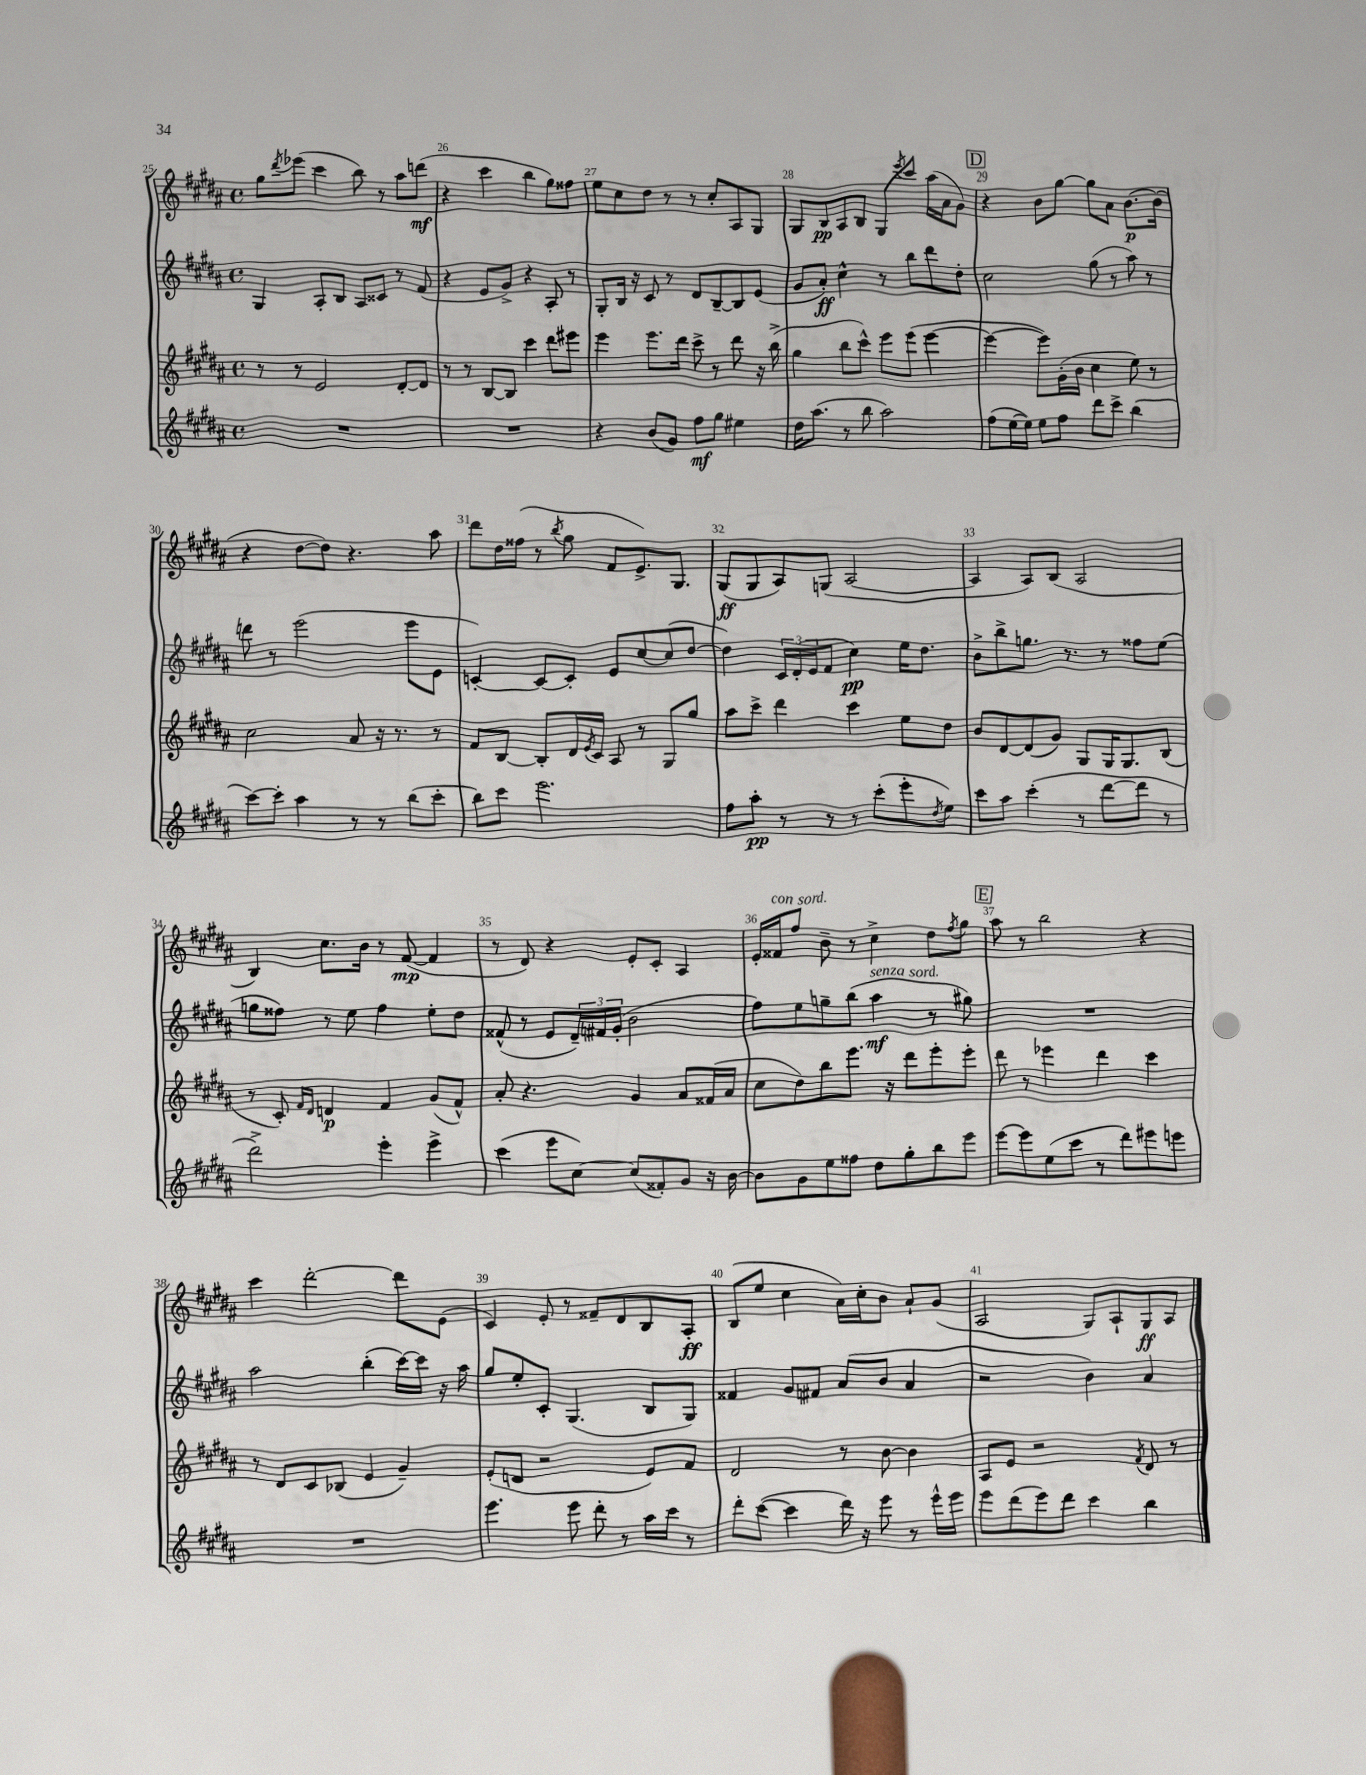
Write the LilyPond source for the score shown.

<<
\new StaffGroup <<
\new Staff = "s0" {
    \clef treble \key b \major \defaultTimeSignature \time 4/4
    gis''8 \acciaccatura { dis'''8 } ees'''8( cis'''4 b''8) r8 ais''8 d'''8\mf( |
    r4 cis'''4 b''4 gis''8) fisis''8 |
    e''8 cis''8 dis''8 r8 r8 cis''8-. ais8 gis8 |
    gis8 b8\pp ais8 b8 gis8 \acciaccatura { e'''8 } cis'''8 ais''16( ais'16 gis'8) |
    \mark \markup { \box "D" } r4 b'8 gis''8~ gis''8 ais'8 b'8.~\p b'16( |
    r4 dis''8~ dis''8) r4. ais''8 |
    dis'''8 dis''16 fisis''16( r8 \acciaccatura { b''8 } gis''8 fis'8 e'8.->) gis8. |
    gis8\ff( gis8 ais8) g8( ais2~ |
    ais4 ais8) b8( ais2 |
    b4) cis''8. b'16 r8 fis'8~\mp( fis'4 |
    r8 dis'8) r4 e'8-. cis'8-. ais4 |
    e'16-. fisis'16^\markup { \italic "con sord." } fis''8 b'8-- r8 cis''4-> dis''8 \acciaccatura { fis''8 } gis''8 |
    \mark \markup { \box "E" } ais''8 r8 b''2 r4 |
    cis'''4 dis'''2~-. dis'''8 e'8( |
    cis'4) e'8-. r8 fisis'8-- dis'8 b8 ais8-.\ff |
    b8( e''8 cis''4 ais'16) cis''16-. b'8 ais'8-! gis'8( |
    ais2 gis8) ais8-! gis8\ff ais8 \bar "|." |
}
\new Staff = "s1" {
    \clef treble \key b \major \defaultTimeSignature \time 4/4
    gis4 ais8-. b8 ais8 cisis'8 r8 fis'8( |
    r4 e'8 gis'8->) r4 ais8-. r8 |
    gis8-. b16 r16 cis'8 r8 dis'8 b8~-- b8 e'8( |
    gis'8 ais'8-.\ff) cis''4-^ r8 b''8 dis'''8 dis''8-. |
    \mark \markup { \box "D" } cis''2 gis''8( r8 ais''8) r8 |
    d'''8 r8 e'''2( e'''8 e'8 |
    c'4~-.) c'8~ c'8-. e'8 cis''8~ cis''8( dis''8~ |
    dis''4) \tuplet 3/2 { cis'16 dis'16-.( e'16 } fis'8 cis''4\pp) e''16 dis''8. |
    b'8-> b''8-> g''8. r8. r8 fisis''8 e''8( |
    g''8 fisis''8) r8 e''8 fisis''4 e''8-. dis''8 |
    fisis'8-^( r8 e'8 \tuplet 3/2 { dis'16--) fis'16 gis'16-.( } b'2 |
    fis''8) e''8 g''8-- b''8( ais''4\mf^\markup { \italic "senza sord." } r8 gis''8) |
    \mark \markup { \box "E" } R1 |
    ais''2 b''4-.( cis'''16~) cis'''16 r16 ais''16 |
    gis''8 e''8-. cis'8-. gis4.( b8 gis8) |
    fisis'4 gis'8 fis'8 ais'8( b'8 ais'4 |
    r2 b'4) ais'4 \bar "|." |
}
\new Staff = "s2" {
    \clef treble \key b \major \defaultTimeSignature \time 4/4
    r8 r8 e'2 dis'8~-. dis'8 |
    r8 r8 b8~ b8 cis'''4 dis'''8 eis'''8 |
    e'''4 e'''8. dis'''16 cis'''8-> r8 dis'''8 r16 b''16->( |
    gis''4 b''8 cis'''8-^) e'''8 e'''8( e'''4~ |
    \mark \markup { \box "D" } e'''4~ e'''8) gis'16-.( b'16 cis''4 e''8) r8 |
    cis''2 ais'8 r16 r8. r8 |
    fis'8 b8~ b8-. dis'16 \acciaccatura { e'8 } cis'16 ais8 r8 gis8 gis''8 |
    ais''8 cis'''8-> dis'''4 cis'''4 e''8 dis''8 |
    b'8 dis'8~ dis'8( gis'8) gis8 gis16 gis8. b8( |
    r8 cis'8-.) \grace { fis'16 dis'16 } d'4\p fis'4 gis'8( fis'8-^) |
    ais'8-. r4. gis'4 ais'8 fisis'16( ais'16 |
    cis''8 dis''8) b''8 e'''8. r16 dis'''8 e'''8-. e'''8-. |
    \mark \markup { \box "E" } dis'''8 r8 ees'''4 dis'''4 cis'''4 |
    r8 dis'8 cis'8 bes8( e'4 gis'4--) |
    e'8-.( d'8 r2 e'8) fis'8 |
    dis'2 r8 b'8~ b'4 |
    ais8 e'8 r2 \acciaccatura { fis'8 } dis'8 r8 \bar "|." |
}
\new Staff = "s3" {
    \clef treble \key b \major \defaultTimeSignature \time 4/4
    R1 |
    R1 |
    r4 b'8( gis'8) fis''8\mf gis''8 eis''4 |
    dis''16 ais''8.( r8 b''8 ais''2) |
    \mark \markup { \box "D" } fis''8( e''16~ e''16) e''8 fis''8 dis'''8 cis'''8-> b''4( |
    cis'''8~) cis'''8-. ais''4 r8 r8 b''8( cis'''8-. |
    b''8) cis'''8 e'''2. |
    fis''8 ais''8-.\pp r8 r8 r8 cis'''8-.( e'''8-. \acciaccatura { dis''8 } e''8) |
    cis'''8 ais''8 cis'''4-.( r8 dis'''8~ dis'''8 r8 |
    dis'''2->) e'''4-. e'''4-> |
    cis'''4( e'''8 cis''8~) cis''8( fisis'8-.) gis'8 r16 b'16~ |
    b'8 gis'8 e''8 fisis''8 dis''8 gis''8-. b''8 e'''8 |
    \mark \markup { \box "E" } e'''8~ e'''8 e''8( cis'''8 r8 dis'''8) eis'''8 e'''8 |
    R1 |
    e'''4. e'''8 dis'''8-. r8 ais''16 cis'''16 r8 |
    dis'''8-. cis'''8~( cis'''4 dis'''16) r16 e'''8 r8 e'''16-^ e'''16 |
    e'''8 dis'''8( e'''8) dis'''8 cis'''4 b''4 \bar "|." |
}
>>
>>
\layout { \context { \Score currentBarNumber = #25 \override BarNumber.break-visibility = ##(#f #t #t) barNumberVisibility = #all-bar-numbers-visible } }
